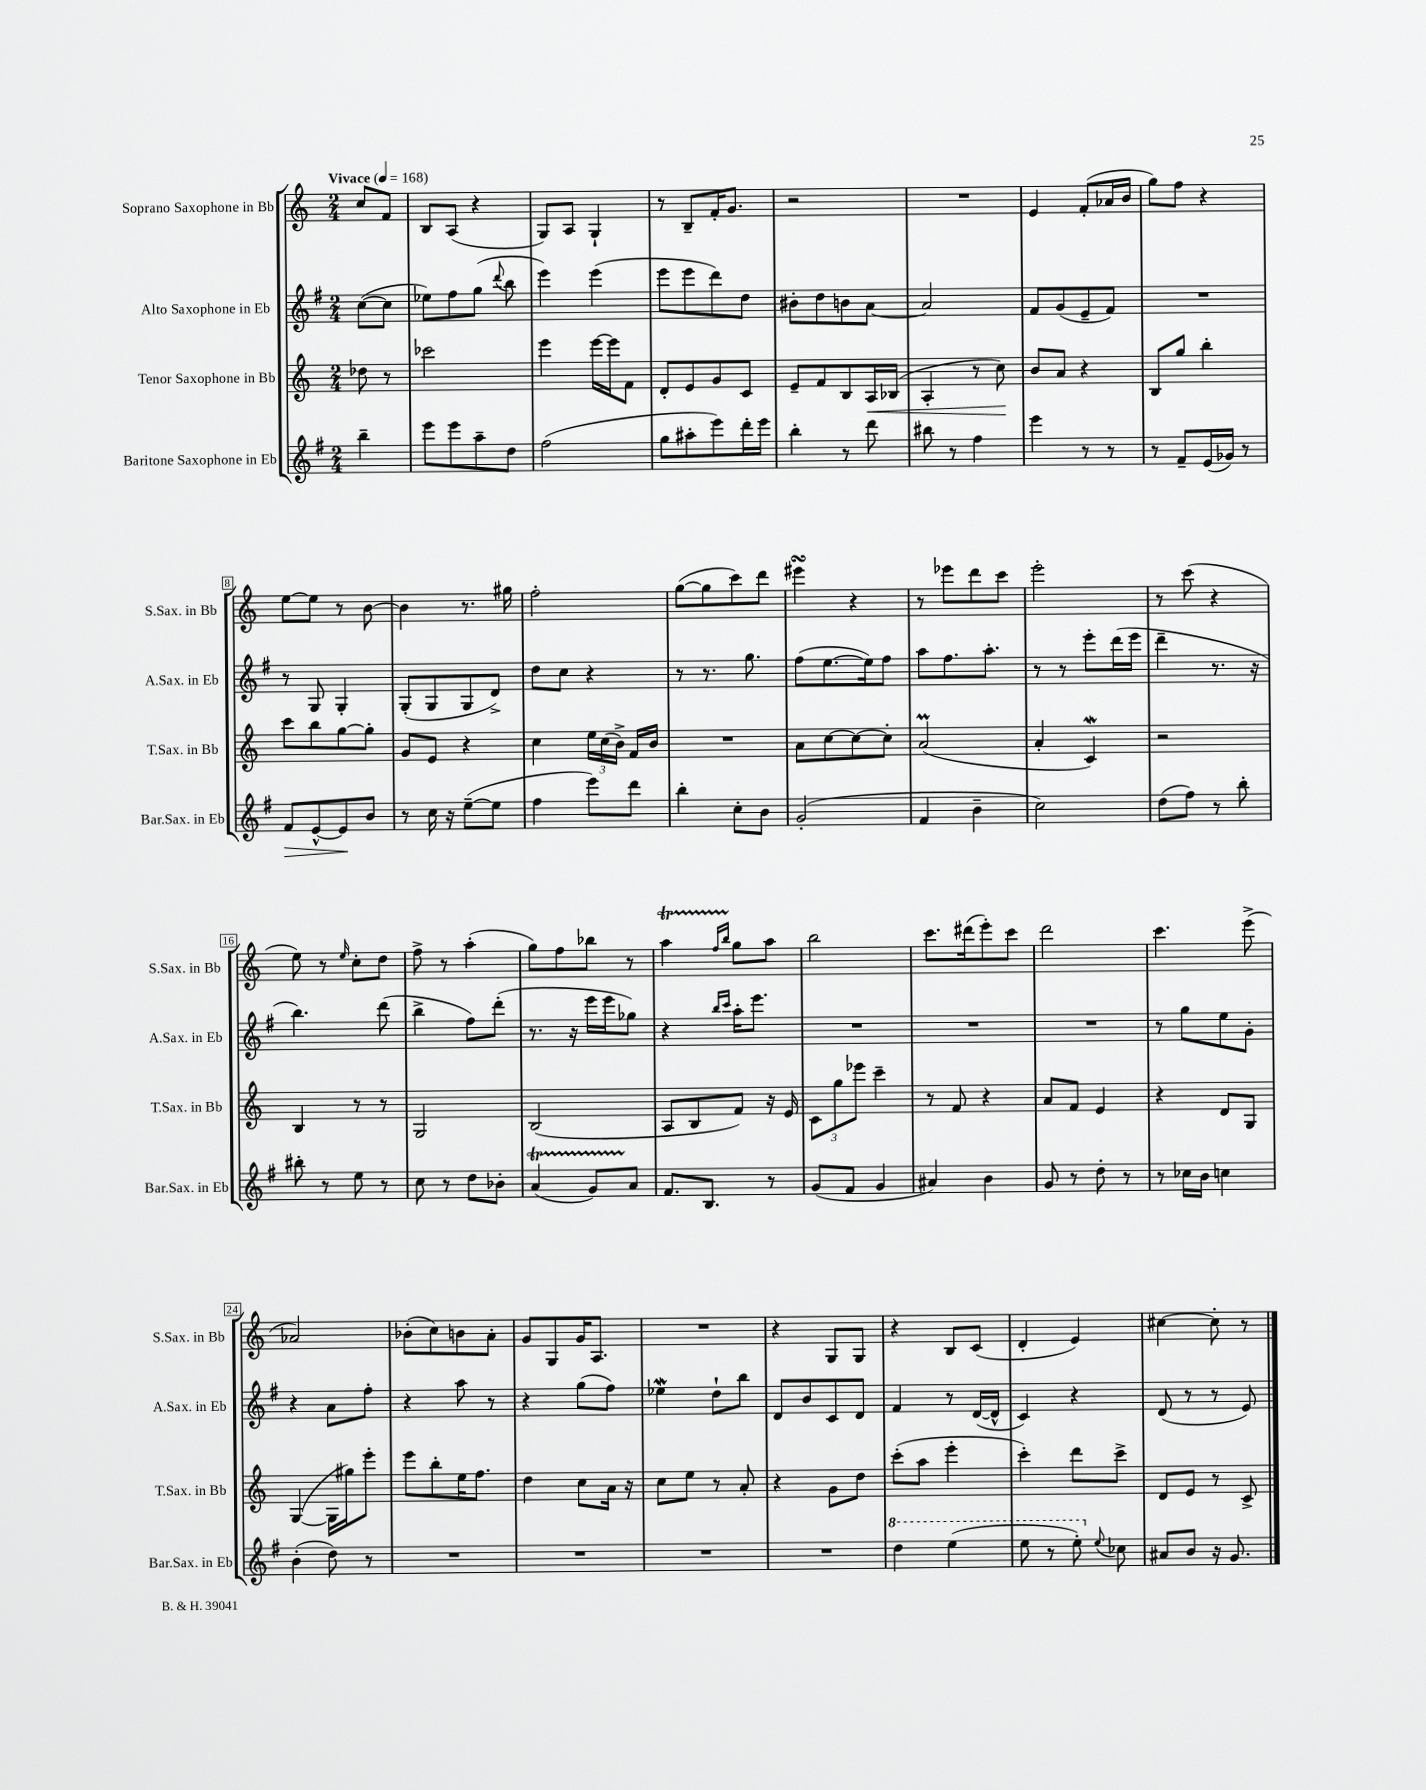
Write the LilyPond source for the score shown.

<<
\new StaffGroup <<
\new Staff = "s0" \with { instrumentName = "Soprano Saxophone in Bb" shortInstrumentName = "S.Sax. in Bb" } {
    \clef treble \key c \major \numericTimeSignature \time 2/4 \partial 4 \tempo "Vivace" 4 = 168
    \autoBeamOff c''8[ f'8] |
    b8[ a8]( r4 |
    g8[) a8] g4-! |
    r8 b8[-- f'16-. g'8.] |
    r2 |
    R2 |
    e'4 f'8[-.( aes'16 b'16] |
    g''8[) f''8] r4 |
    e''8[~ e''8] r8 b'8~ |
    b'4 r8. gis''16 |
    f''2-. |
    g''8[~( g''8 c'''8) d'''8] |
    eis'''4\turn r4 |
    r8 ees'''8[ d'''8 c'''8] |
    e'''2-. |
    r8 c'''8( r4 |
    e''8) r8 \grace { e''16 } c''8[-. d''8] |
    f''8-> r8 a''4-.( |
    g''8[) f''8 bes''8] r8 |
    a''4\startTrillSpan \grace { f''16[ b''16] } g''8[\stopTrillSpan a''8] |
    b''2 |
    c'''8.[ dis'''16( e'''8-.) c'''8] |
    d'''2 |
    c'''4. e'''8->( |
    aes'2) |
    bes'8[-.( c''8) b'8 a'8]-. |
    g'8[ g8 g'16 a8.] |
    R2 |
    r4 g8[ g8] |
    r4 b8[ c'8]( |
    d'4-. e'4) |
    cis''4~ cis''8-. r8 \bar "|." |
}
\new Staff = "s1" \with { instrumentName = "Alto Saxophone in Eb" shortInstrumentName = "A.Sax. in Eb" } {
    \clef treble \key g \major \numericTimeSignature \time 2/4 \partial 4
    \autoBeamOff c''8[~( c''8] |
    ees''8[) fis''8 g''8]( \appoggiatura { d'''8 } b''8 |
    e'''4) e'''4( |
    e'''8[ e'''8 d'''8) d''8] |
    bis'8[-. d''8 b'8 a'8]~ |
    a'2 |
    fis'8[ g'8( e'8-- fis'8]) |
    R2 |
    r8 g8 g4-. |
    g8[-.( g8 g8 d'8]->) |
    d''8[ c''8] r4 |
    r8 r8. g''8. |
    fis''8[( e''8.~ e''16) fis''8] |
    a''8[ fis''8. a''8.]-. |
    r8 r8 e'''8[-. d'''16( e'''16] |
    d'''4-- r8. r16 |
    b''4.) d'''8( |
    b''4-> fis''8[) d'''8]-.( |
    r8. r16 e'''16[ e'''16 ges''8]) |
    r4 \grace { b''16[ c'''16] } a''16[-. e'''8.] |
    R2 |
    R2 |
    R2 |
    r8 g''8[ e''8 g'8]-. |
    r4 a'8[ fis''8]-. |
    r4 a''8 r8 |
    r4 g''8[( fis''8]) |
    ees''4\mordent d''8[-! b''8] |
    d'8[ b'8 c'8 d'8] |
    fis'4 r8 d'16[~( d'16]-^ |
    c'4) r4 |
    d'8( r8 r8 e'8) \bar "|." |
}
\new Staff = "s2" \with { instrumentName = "Tenor Saxophone in Bb" shortInstrumentName = "T.Sax. in Bb" } {
    \clef treble \key c \major \numericTimeSignature \time 2/4 \partial 4
    \autoBeamOff des''8 r8 |
    ces'''2 |
    e'''4 e'''16[~ e'''16 f'8] |
    d'8[-. e'8 g'8 c'8] |
    e'8[-- f'8 b8 a16\< bes16]( |
    a4-. r8 c''8\!) |
    b'8[ a'8] r4 |
    b8[ g''8] b''4-. |
    c'''8[ b''8 g''8~ g''8]-. |
    g'8[ e'8] r4 |
    c''4 \tuplet 3/2 { e''16[ c''16( b'16]->) } f'16[ b'16] |
    R2 |
    a'8[ c''8~ c''8~ c''8]-. |
    a'2\prall( |
    a'4-. c'4\mordent) |
    r2 |
    b4 r8 r8 |
    g2 |
    b2( |
    a8[ b8 f'8]) r16 e'16 |
    \tuplet 3/2 { c'8[ g''8 ees'''8] } c'''4-- |
    r8 f'8 r4 |
    a'8[ f'8] e'4 |
    r4 d'8[ g8] |
    g4~( g16[ gis''16) e'''8]-. |
    e'''8[ b''8-. e''16 f''8.] |
    d''4 c''8[ a'16] r16 |
    c''8[ e''8] r8 a'8-. |
    r4 g'8[ d''8] |
    c'''8[-.( a''8] e'''4-. |
    c'''4-.) d'''8[ c'''8]-> |
    d'8[ e'8] r8 c'8-> \bar "|." |
}
\new Staff = "s3" \with { instrumentName = "Baritone Saxophone in Eb" shortInstrumentName = "Bar.Sax. in Eb" } {
    \clef treble \key g \major \numericTimeSignature \time 2/4 \partial 4
    \autoBeamOff b''4-- |
    e'''8[ e'''8 a''8-- d''8] |
    fis''2( |
    g''8[ ais''8-. e'''8) d'''16-. e'''16] |
    b''4-. r8 d'''8 |
    bis''8 r8 fis''4 |
    e'''4 r8 r8 |
    r8 fis'8[-- e'16( ges'16]) r8 |
    fis'8[\> e'8~-^ e'8\! b'8] |
    r8 c''16 r16 e''8[~--( e''8] |
    fis''4 e'''8[) d'''8] |
    b''4-. c''8[-. b'8] |
    g'2-.( |
    fis'4 b'4-- |
    c''2) |
    d''8[( fis''8]) r8 b''8-. |
    bis''8-. r8 e''8 r8 |
    c''8 r8 d''8[ bes'8]-. |
    a'4\startTrillSpan( g'8[) a'8]\stopTrillSpan |
    fis'8.[ b8.] r8 |
    g'8[( fis'8] g'4 |
    ais'4) b'4 |
    g'8 r8 d''8-. r8 |
    r8 ces''16[ b'16] c''4 |
    b'4-.( d''8) r8 |
    R2 |
    R2 |
    R2 |
    R2 |
    \ottava #1 d'''4 e'''4( |
    e'''8 r8 e'''8-.) \ottava #0 \appoggiatura { e''8 } ces''8 |
    ais'8[ b'8] r16 g'8. \bar "|." |
}
>>
>>
\layout { \context { \Score \override BarNumber.stencil = #(make-stencil-boxer 0.1 0.3 ly:text-interface::print) } }
